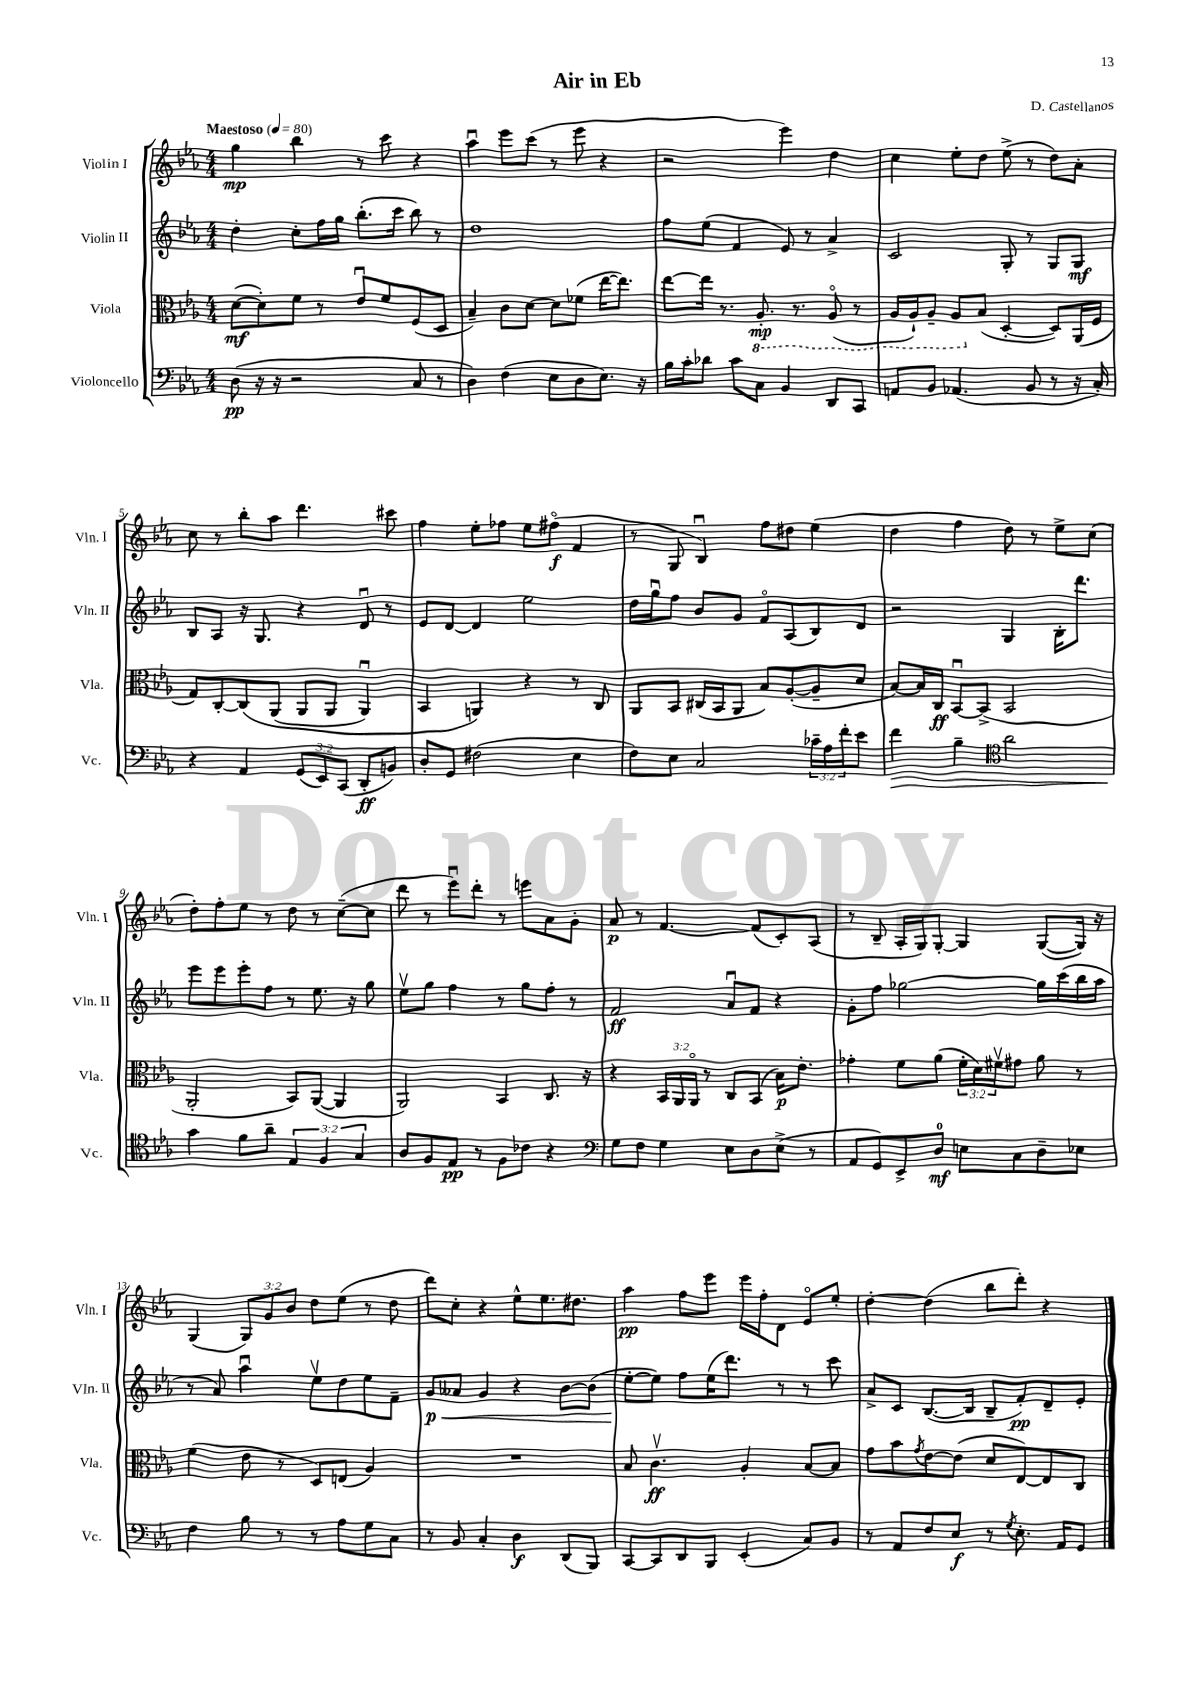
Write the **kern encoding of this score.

**kern	**kern	**kern	**kern
*staff4	*staff3	*staff2	*staff1
*clefF4	*clefC3	*clefG2	*clefG2
*k[b-e-a-]	*k[b-e-a-]	*k[b-e-a-]	*k[b-e-a-]
*M4/4	*M4/4	*M4/4	*M4/4
*MM80	*MM80	*MM80	*MM80
(8D	([8d	4dd'	4gg
16r	8d'])	.	.
16r	.	.	.
2r	8f	8cc'	4bb-
.	8r	16ff	.
.	.	16gg	.
.	8e-u	(8.bb-'	8r
.	8f	.	8ccc
.	.	16ccc	.
8C	(8F	8bb-)	4r
8r	8D	8r	.
=	=	=	=
4D)	4B-~)	1dd	4aa-u
(4F	8c	.	8eee-
.	[8d	.	(8ccc
8E-	8d]	.	8r
8D	(8f-	.	8eee-
8.E-)	[16ee-	.	4r
.	8.ee-])	.	.
16r	.	.	.
=	=	=	=
16B-	[8ee-	8ff	2r
16c'	.	.	.
8d-	16ee-]	(8ee-	.
.	8.r	.	.
8c	.	4f	.
8C	8.AA-'	.	.
4BB-	.	8e-)	4eee-)
.	8.r	.	.
.	.	8r	.
8DD	(8AA-o	4a-^	4dd
8CC	8r	.	.
=	=	=	=
8AA	16AA-	2c	4cc
.	16AA-`)	.	.
8BB-	8AA-~	.	.
(4.AA-	8AA-	.	8ee-'
.	(8B-	.	8dd
.	[4D'	8G'	(8ee-^
8BB-	.	8r	8r
8r	8D])	8G	8dd)
16r	(16AA-	8G	8a-'
16C')	16F	.	.
=	=	=	=
4r	8G)	8B-	8cc
.	[8C'	8A-	8r
4AA-	&(8C]	16r	8bb-'
.	.	8.G	.
.	(8AA-	.	8aa-
(12GG	8AA-	4r	4.ddd
12EE-)	.	.	.
.	8AA-	.	.
(12CC	.	.	.
8DD'	4AA-u)	8du	.
8BB)	.	8r	8ccc#
=	=	=	=
8D'	4BB-	8e-	4ff
8GG	.	[8d	.
(2F#	4AA&)	4d]	8ee-'
.	.	.	8ff-
.	4r	2ee-	8ee-
.	.	.	(8ff#o
4E-	8r	.	4f
.	8C	.	.
=	=	=	=
8F)	8AA-	16dd	8r
.	.	16ggu	.
8E-	8BB-	8ff	8G
2C	(16C#	8b-	4B-u)
.	16BB-	.	.
.	8AA-	8g	.
.	8B-)	8fo	8ff
.	([8A-'	(8A-	8dd#
24c-~	8A-~]	8B-)	(4ee-
24A-	.	.	.
24f'	.	.	.
8e-	8d	8d	.
=	=	=	=
4f	[8B-)	2r	4dd
.	16B-]	.	.
.	16C	.	.
4B-~	[8BB-u	.	4ff
.	(8BB-^]	.	.
*clefC4	*	*	*
2a-	2BB-	4G	8dd)
.	.	.	8r
.	.	16B-'	8ee-^
.	.	8.ddd	.
.	.	.	(8cc
=	=	=	=
4g	2AA-'	8eee-	8dd')
.	.	8eee-	8ff'
8f	.	8eee-'	8ee-
8a-~	.	8ff	8r
6E-	8BB-)	8r	8dd
.	([8AA-	8.ee-	8r
6F	.	.	.
.	4AA-]	.	([8cc~
.	.	16r	.
6G	.	.	.
.	.	8gg	8cc]
=	=	=	=
8A-	2AA-)	8ee-v	8ddd
8F	.	8gg	8r
8E-	.	4ff	8eee-u)
8r	.	.	8ddd'
8F	4BB-	8r	8r
8c-	.	8gg	8eee
4r	8.C	8ff'	8a-
.	.	8r	8g'
.	16r	.	.
=	=	=	=
*clefF4	*	*	*
8G	4r	2f	8a-
8F	.	.	8r
4G	24BB-	.	[4.f
.	24AA-	.	.
.	24AA-o	.	.
.	8r	.	.
8E-	8C	8a-u	.
8D	(8BB-	8f	(8f]
(8E-^	16B-)	4r	8c')
.	8.e-'	.	.
8r	.	.	(8A-
=	=	=	=
8AA-	4g-'	8g'	8r
8GG)	.	8ff	8B-~
8EE-^	8f	[2gg-	16A-'
.	.	.	16G)
8D	(8a-	.	[8G'
8E	24f'	.	4G]
.	24d)	.	.
.	24f#v	.	.
8C	8g#	.	.
8D~	8a-	16gg-]	([8G
.	.	(16ccc	.
8E-	8r	16bb-	16G])
.	.	16aa-	16r
=	=	=	=
4F	(4f	8r	(4G
.	.	8a-)	.
8B-	8e-	4aa-u	12G)
.	.	.	12g
8r	8r	.	.
.	.	.	12b-
8r	8D)	8ee-v	8dd
8A-	(8E	8dd	(8ee-
8G	4A-)	8ee-	8r
8C	.	8f~	8dd
=	=	=	=
8r	1r	8g	8ddd)
8BB-	.	8a--	8cc'
4C'	.	4g	4r
4D	.	4r	8ee-^^
.	.	.	8.ee-
(8DD	.	[8b-	.
.	.	.	8.dd#
8BBB-)	.	(8b-]	.
=	=	=	=
[8CC	8B-	[8ee-'	4aa-
8CC]	4.cv	8ee-])	.
8DD	.	8ff	8ff
8BBB-	.	(16ee-	8eee-
.	.	8.ddd)	.
(4EE-'	4A-'	.	16eee-
.	.	.	16ff'
.	.	8r	8d
8C)	[8B-	8r	8e-o
8BB-	8B-]	8ccc	8ee-'
=	=	=	=
8r	8g	8a-^	[4dd'
8AA-	8b-	8c	.
.	8qg	.	.
8F	[8e-	([8.B-	(4dd]
8E-	(8e-]	.	.
.	.	16B-]	.
8r	8d	8B-~	8bb-
8qG	.	.	.
8.E-'	[8E-)	8f')	8ddd')
.	8E-]	8d~	4r
16AA-	.	.	.
8GG	8C	8e-'	.
==	==	==	==
*-	*-	*-	*-
